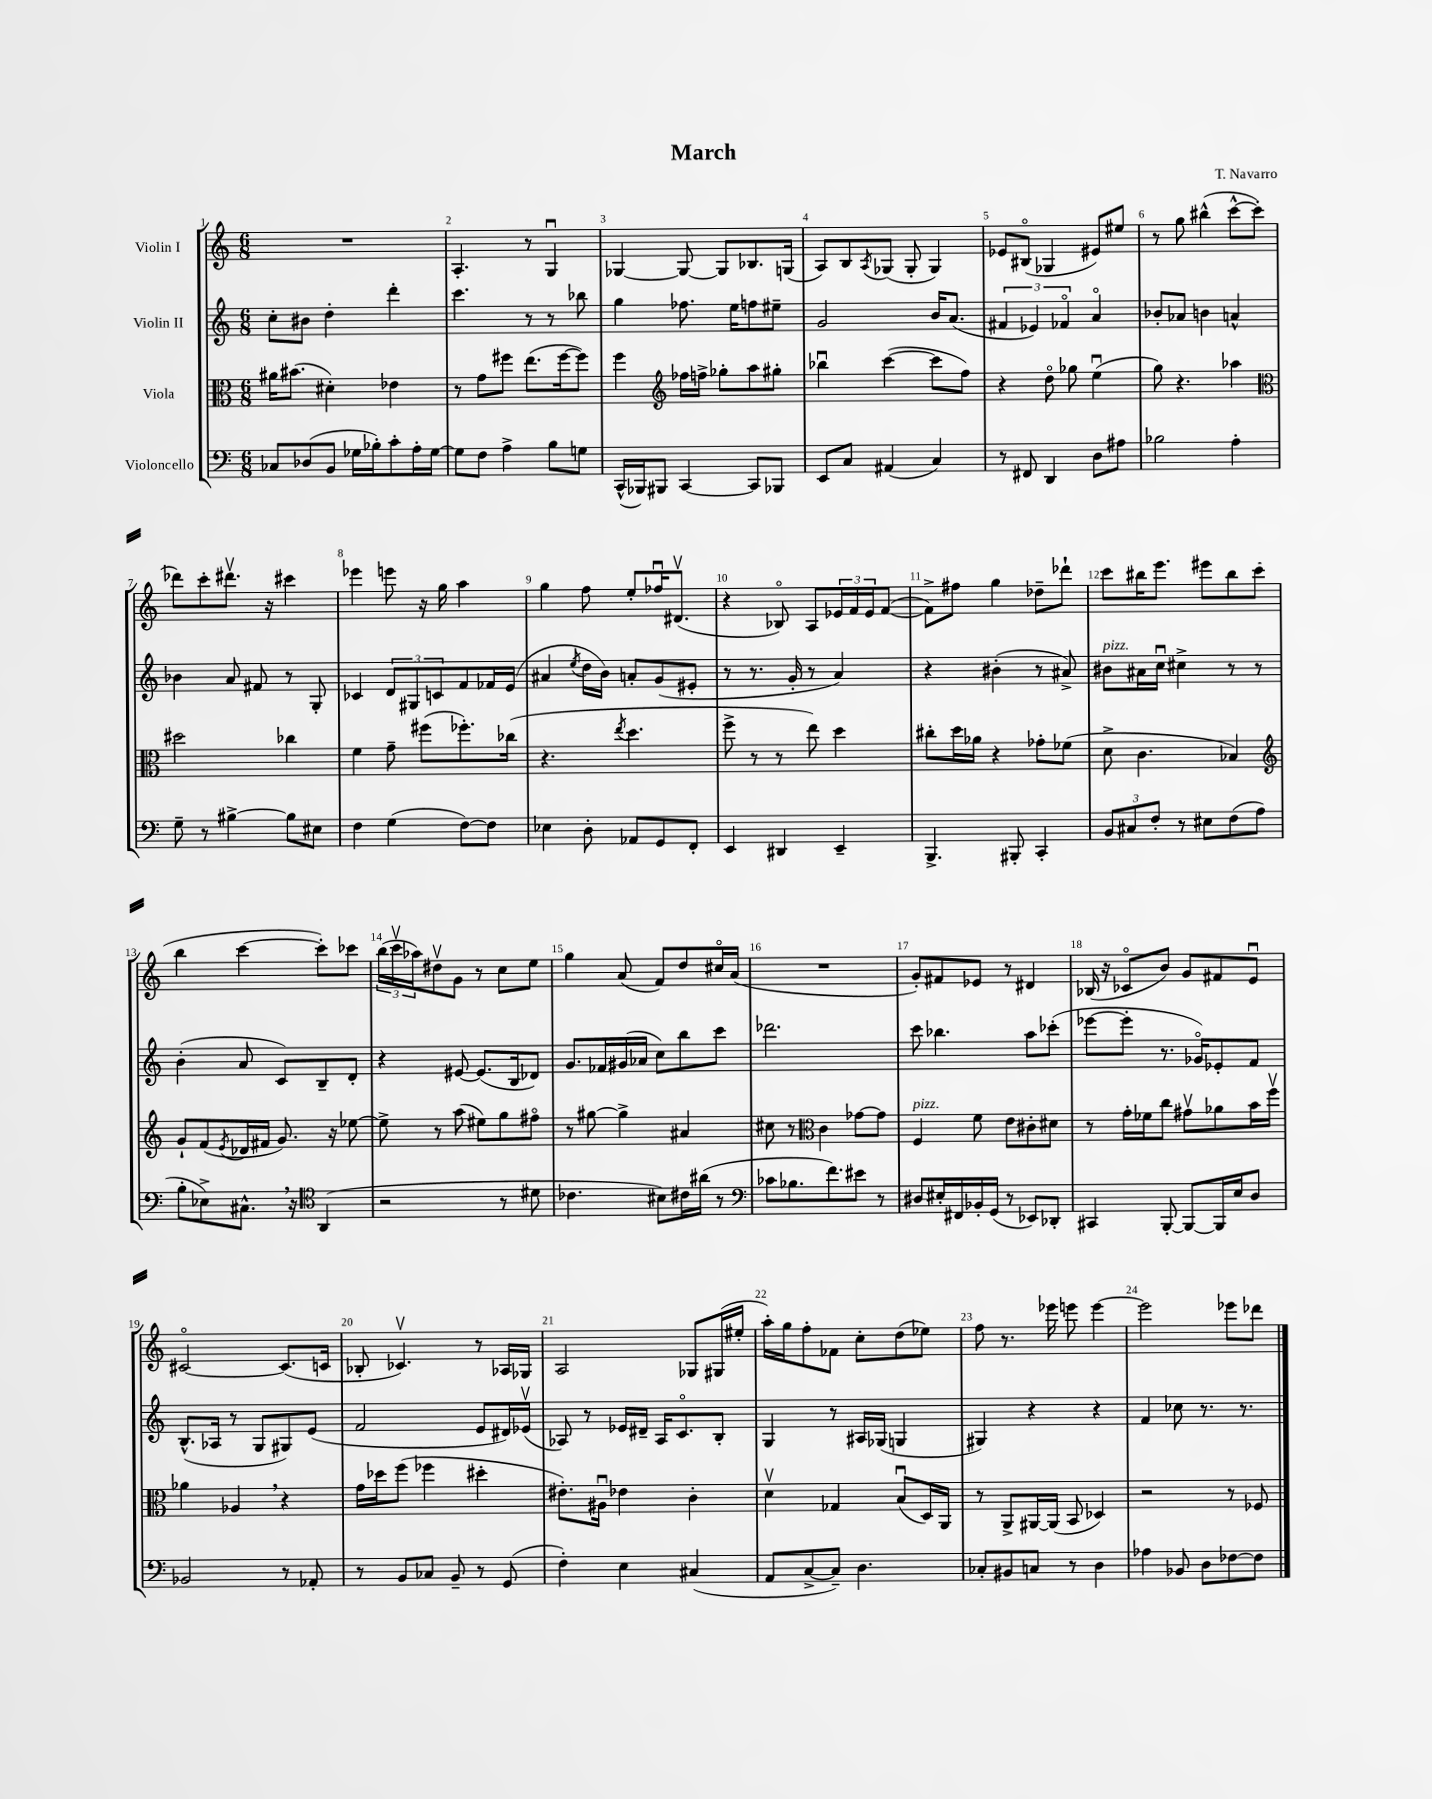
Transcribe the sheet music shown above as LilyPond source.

\header { title = "March" composer = "T. Navarro" }
<<
\new StaffGroup <<
\new Staff = "s0" \with { instrumentName = "Violin I" } {
    \clef treble \key c \major \numericTimeSignature \time 6/8
    R2. |
    a4.-. r8 g4\downbow |
    ges4~ ges8~ ges8 bes8. g16( |
    a8) b8 \acciaccatura { a8 } ges8( ges8-. ges4) |
    ees'8 bis8\flageolet( ges4 eis'8) eis''8 |
    r8 g''8 bis''4-^( c'''8~-^ c'''8-. |
    des'''8) c'''8-. dis'''8.\upbow r16 cis'''4 |
    ees'''4 e'''8 r16 g''16 a''4 |
    g''4 f''8 e''8-. fes''16\downbow dis'8.\upbow( |
    r4 bes8\flageolet) a8 \tuplet 3/2 { ees'16 f'16 ees'16 } f'8~( |
    f'8->) fis''8 g''4 des''8-- des'''8-! |
    c'''8 bis''16 e'''8. eis'''8 bis''8 c'''8( |
    b''4 c'''4~ c'''8-.) ces'''8 |
    \tuplet 3/2 { b''16( c'''16\upbow aes''16) } dis''8\upbow g'8 r8 c''8 e''8 |
    g''4 a'8( f'8) d''8 cis''16\flageolet a'16( |
    R2. |
    g'8-.) fis'8 ees'8 r8 dis'4 |
    bes16( r16 ces'8\flageolet b'8) g'8 fis'8 e'8\downbow |
    cis'2~\flageolet cis'8.( c'16 |
    bes8-. ces'4.\upbow) r8 aes16 ges16 |
    a2 ges8 gis16( eis''16-. |
    a''16-.) g''16 f''8-. fes'8 c''8-. d''8( ees''8) |
    f''8 r8. ees'''16 e'''8 e'''4~ |
    e'''2 ees'''8 des'''8 \bar "|." |
}
\new Staff = "s1" \with { instrumentName = "Violin II" } {
    \clef treble \key c \major \numericTimeSignature \time 6/8
    c''8-. bis'8 d''4-. d'''4-. |
    c'''4. r8 r8 bes''8 |
    g''4 fes''8. e''16 f''8 eis''8-- |
    g'2 b'16 a'8.( |
    \tuplet 3/2 { fis'4 ees'4) fes'4\flageolet } a'4\flageolet |
    bes'8-. aes'8 b'4 a'4-^ |
    bes'4 a'8 fis'8 r8 g8-. |
    ces'4 \tuplet 3/2 { d'8 gis8 c'8 } f'8 fes'16 e'16( |
    ais'4 \acciaccatura { e''8 } d''16 b'16) a'8-. g'8( eis'8-. |
    r8 r8. g'16-. r8 a'4) |
    r4 bis'4-.( r8 ais'8->) |
    bis'8^\markup { \italic "pizz." } ais'16 c''16\downbow cis''4-> r8 r8 |
    b'4-.( a'8 c'8) b8-- d'8-. |
    r4 eis'8~ eis'8.( b16 des'8) |
    g'8. fes'16 gis'16( aes'16 c''8) b''8 c'''8 |
    des'''2. |
    c'''8 bes''4. a''8 ces'''8-.( |
    ees'''8~ ees'''8-. r8. ges'16\flageolet) ees'8-. f'8 |
    b8.-^( aes16 r8 g8 gis8) e'8( |
    f'2 e'8 dis'16) ees'16\upbow( |
    aes8) r8 ees'16 dis'16-- aes16 c'8.\flageolet b8-. |
    g4 r8 ais16 ges16( g4 |
    gis4) r4 r4 |
    f'4 ces''8 r8. r8. \bar "|." |
}
\new Staff = "s2" \with { instrumentName = "Viola" } {
    \clef alto \key c \major \numericTimeSignature \time 6/8
    ais'16 bis'8.( dis'4-.) ees'4 |
    r8 g'8 fis''8 e''8.( fis''16~ fis''8) |
    f''4 \clef treble fes''16 f''16-> ges''8-. a''8 gis''8-. |
    bes''4\downbow c'''4~( c'''8 f''8) |
    r4 d''8\flageolet ges''8 e''4\downbow( |
    g''8) r4. aes''4 |
    \clef alto dis''2 ces''4 |
    f'4 g'8-- fis''8( fes''8.-.) ces''16( |
    r4. \acciaccatura { e''8 } d''4. |
    f''8-> r8 r8 e''8) d''4 |
    cis''8-. d''16 aes'16 r4 ges'8-. fes'8( |
    d'8-> c'4. bes4) |
    \clef treble g'8-! f'8( \acciaccatura { e'8 } des'16 fis'16 g'8.) r16 ees''8~ |
    ees''8-> r8 a''8( eis''8) g''8 fis''8\flageolet |
    r8 gis''8~ gis''4-> ais'4 |
    cis''8 r8 \clef alto c'4 ges'8~ ges'8 |
    f4^\markup { \italic "pizz." } f'8 e'8 cis'8-. dis'8 |
    r8 g'16-. fes'16 c''8 gis'8\upbow aes'8 b'16 f''16\upbow |
    aes'4 aes4 \breathe r4 |
    g'16 des''16 f''8( fes''4 dis''4-. |
    eis'8.-.) ais16\downbow ees'4 c'4-. |
    d'4\upbow ges4 b8\downbow( d16) a,16 |
    r8 a,8-> ais,16~ ais,16( b,8 des4) |
    r2 r8 fes8 \bar "|." |
}
\new Staff = "s3" \with { instrumentName = "Violoncello" } {
    \clef bass \key c \major \numericTimeSignature \time 6/8
    ces8 des8( b,8 ges16 bes16-.) c'8-. a16-. ges16~ |
    ges8 f8 a4-> b8 g8 |
    c,16-^( bes,,16) bis,,8 c,4~ c,8 bes,,8 |
    e,8 c8 ais,4( c4) |
    r8 fis,8 d,4 d8 ais8 |
    bes2 a4-. |
    g8-- r8 bis4~-> bis8 eis8 |
    f4 g4( f8~) f8 |
    ees4 d8-. aes,8 g,8 f,8-. |
    e,4 dis,4 e,4-- |
    b,,4.-> bis,,8-. c,4-. |
    \tuplet 3/2 { b,8 cis8 f8-. } r8 eis8 f8( a8 |
    b8-. ees8->) cis8.-^ \breathe r16 \clef tenor a,4( |
    r2 r8 dis'8 |
    ces'4. bis8) cis'16 ais'16( r8 |
    \clef bass ces'8 bes8. f'8.) eis'8 r8 |
    dis8 eis16-. fis,16 bes,16-. g,16( r8 ees,8) des,8-. |
    cis,4 b,,8~-. b,,8~ b,,16 e16 d8 |
    bes,2 r8 aes,8-. |
    r8 b,8 ces8 b,8-- r8 g,8( |
    f4-.) e4 cis4( |
    a,8 c8~-> c8--) d4. |
    ces8-. bis,8 c8 r8 d4 |
    aes4 bes,8 d8 fes8~ fes8 \bar "|." |
}
>>
>>
\layout { \context { \Score \override BarNumber.break-visibility = ##(#f #t #t) barNumberVisibility = #all-bar-numbers-visible } }
